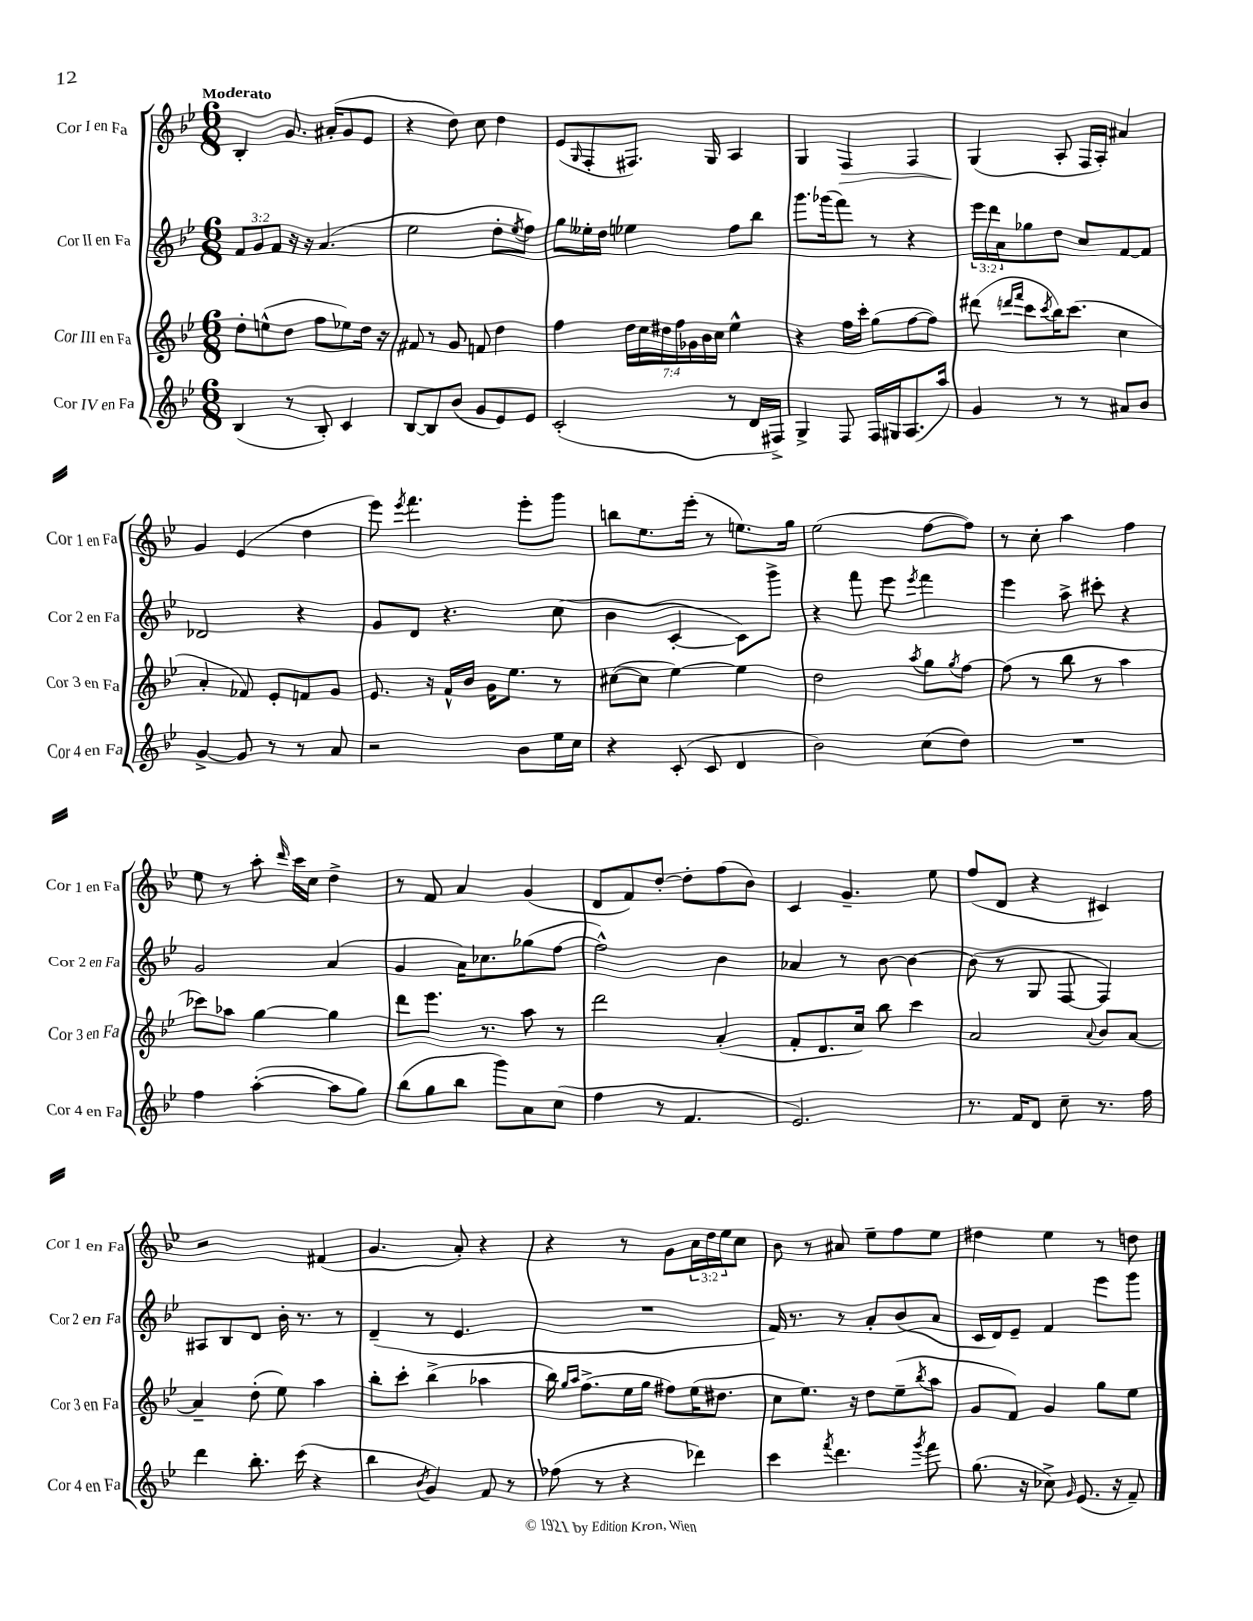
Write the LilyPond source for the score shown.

<<
\new StaffGroup <<
\new Staff = "s0" \with { instrumentName = "Cor I en Fa" shortInstrumentName = "Cor 1 en Fa" } {
    \clef treble \key bes \major \numericTimeSignature \time 6/8 \override Staff.TupletNumber.text = #tuplet-number::calc-fraction-text \tempo "Moderato"
    bes4-. g'8. ais'16-.( g'8 ees'8 |
    r4 d''8) c''8 d''4 |
    ees'8( \grace { g16 } f8-. fis8.) g16 a4 |
    g4 f4\> f4 |
    g4\!( a8-. f16 a16-.) ais'4 |
    g'4 ees'4( d''4 |
    ees'''8) \acciaccatura { ees'''8 } f'''4. ees'''8-. g'''8 |
    b''8 ees''8. ees'''16-.( r8 e''8.) g''16 |
    ees''2( f''8~ f''8) |
    r8 c''8-. a''4 f''4 |
    ees''8 r8 a''8-. \grace { d'''16 } c'''16 c''16 d''4-> |
    r8 f'8 a'4 g'4( |
    d'8 f'8) d''8~-. d''8-. f''8( bes'8) |
    c'4 g'4.-- ees''8 |
    f''8( d'8 r4 cis'4) |
    r2 fis'4( |
    g'4. a'8-.) r4 |
    r4 r8 g'8 \tuplet 3/2 { a'16 d''16 ees''16 } c''8 |
    bes'8 r8 ais'8 ees''8-- f''8 ees''8 |
    dis''4 ees''4 r8 d''8 \bar "|." |
}
\new Staff = "s1" \with { instrumentName = "Cor II en Fa" shortInstrumentName = "Cor 2 en Fa" } {
    \clef treble \key bes \major \numericTimeSignature \time 6/8 \override Staff.TupletNumber.text = #tuplet-number::calc-fraction-text
    \tuplet 3/2 { f'8 g'8 f'8 } r16 r16 a'4.( |
    ees''2 d''8-. \acciaccatura { ees''8 } f''8) |
    g''8 eeses''16-. d''16 ees''4 f''8 bes''8 |
    g'''8. ges'''16( f'''8) r8 r4 |
    \tuplet 3/2 { ees'''16 d'''16 a'16 } ges''8 d''8 c''8 f'8~ f'8 |
    des'2 r4 |
    g'8 d'8 r4. c''8( |
    bes'4 c'4~-. c'8) g'''8-> |
    r4 f'''8 ees'''8 \acciaccatura { ees'''8 } f'''4 |
    ees'''4 a''8-> cis'''8-. r4 |
    g'2 a'4( |
    g'4 a'16) ces''8. ges''8( f''8~ |
    f''2-^) bes'4 |
    aes'4 r8 bes'8~ bes'4~ |
    bes'8( r8 g8 f8~ f4) |
    ais8 bes8 d'8 bes'16-. r8. r8 |
    d'4--( r8 ees'4. |
    R2. |
    f'16) r8. r8 a'8-. bes'8( a'8 |
    c'16 d'16) ees'8-- f'4 ees'''8 g'''8 \bar "|." |
}
\new Staff = "s2" \with { instrumentName = "Cor III en Fa" shortInstrumentName = "Cor 3 en Fa" } {
    \clef treble \key bes \major \numericTimeSignature \time 6/8 \override Staff.TupletNumber.text = #tuplet-number::calc-fraction-text
    d''8-. e''8-^( d''8 f''8 ees''8) d''16 r16 |
    fis'8 r8 g'8 f'8 d''4 |
    f''4 \tuplet 7/4 { d''16 c''16 dis''16 f''16 ges'16 bes'16 c''16 } ees''4-^ |
    r4 f''16 c'''16-. g''8( f''8~ f''8) |
    dis'''8( \grace { d'''16 f'''16 } c'''8 \acciaccatura { c'''8 } bes''16) c'''8.( c''4 |
    a'4-. fes'8) ees'8-. f'8 g'8 |
    ees'8. r16 f'16-^ bes'16 g'16 ees''8. r8 |
    cis''8~( cis''8 ees''4~) ees''4 |
    d''2 \acciaccatura { a''8 } g''8 \acciaccatura { g''8 } f''8~ |
    f''8( r8 bes''8 r8 a''4 |
    ces'''8) aes''8 g''4~ g''4 |
    d'''8 ees'''8. r8. a''8 r8 |
    d'''2 a'4-.( |
    f'8-. d'8. c''16) bes''8 c'''4 |
    a'2 \appoggiatura { a'8 } bes'8 a'8~ |
    a'4-- d''8-.( ees''8) a''4 |
    bes''8-. c'''8-. bes''4->( aes''4 |
    bes''16) \grace { g''16 a''16 } f''8.->( ees''16 g''16 fis''8) ees''16( dis''8. |
    c''8 ees''8.) r16 d''8 ees''8--( \acciaccatura { bes''8 } a''8 |
    g'8 f'8) g'4 g''8 ees''8 \bar "|." |
}
\new Staff = "s3" \with { instrumentName = "Cor IV en Fa" shortInstrumentName = "Cor 4 en Fa" } {
    \clef treble \key bes \major \numericTimeSignature \time 6/8
    bes4( r8 bes8-.) c'4 |
    bes8~ bes8 bes'8( g'8 ees'8) ees'8 |
    c'2-.( r8 d'16 fis16->) |
    g4-> f8 f16 gis16 a8.( a''16) |
    g'4 r8 r8 ais'8 bes'8 |
    g'4~-> g'8 r8 r8 a'8 |
    r2 bes'8 ees''16 c''16 |
    r4 c'8-.( c'8 d'4 |
    bes'2) c''8( d''8) |
    R2. |
    f''4 a''4~-.( a''8 g''8) |
    bes''8( g''8 bes''8 g'''8) a'8 c''8( |
    f''4 r8 f'4. |
    ees'2.) |
    r8. f'16 d'8 c''8-- r8. f''16 |
    d'''4 bes''8.-. c'''16( r4 |
    bes''4 \acciaccatura { bes'8 } g'4) f'8 r8 |
    fes''8( r8 r4 des'''4) |
    c'''4 \acciaccatura { f'''8 } d'''4. \acciaccatura { g'''8 } f'''8 |
    g''8.( r16 ces''8->) \grace { g'16 } ees'8.( r16 f'8--) \bar "|." |
}
>>
>>
\layout { \context { \Score \remove "Bar_number_engraver" } }
